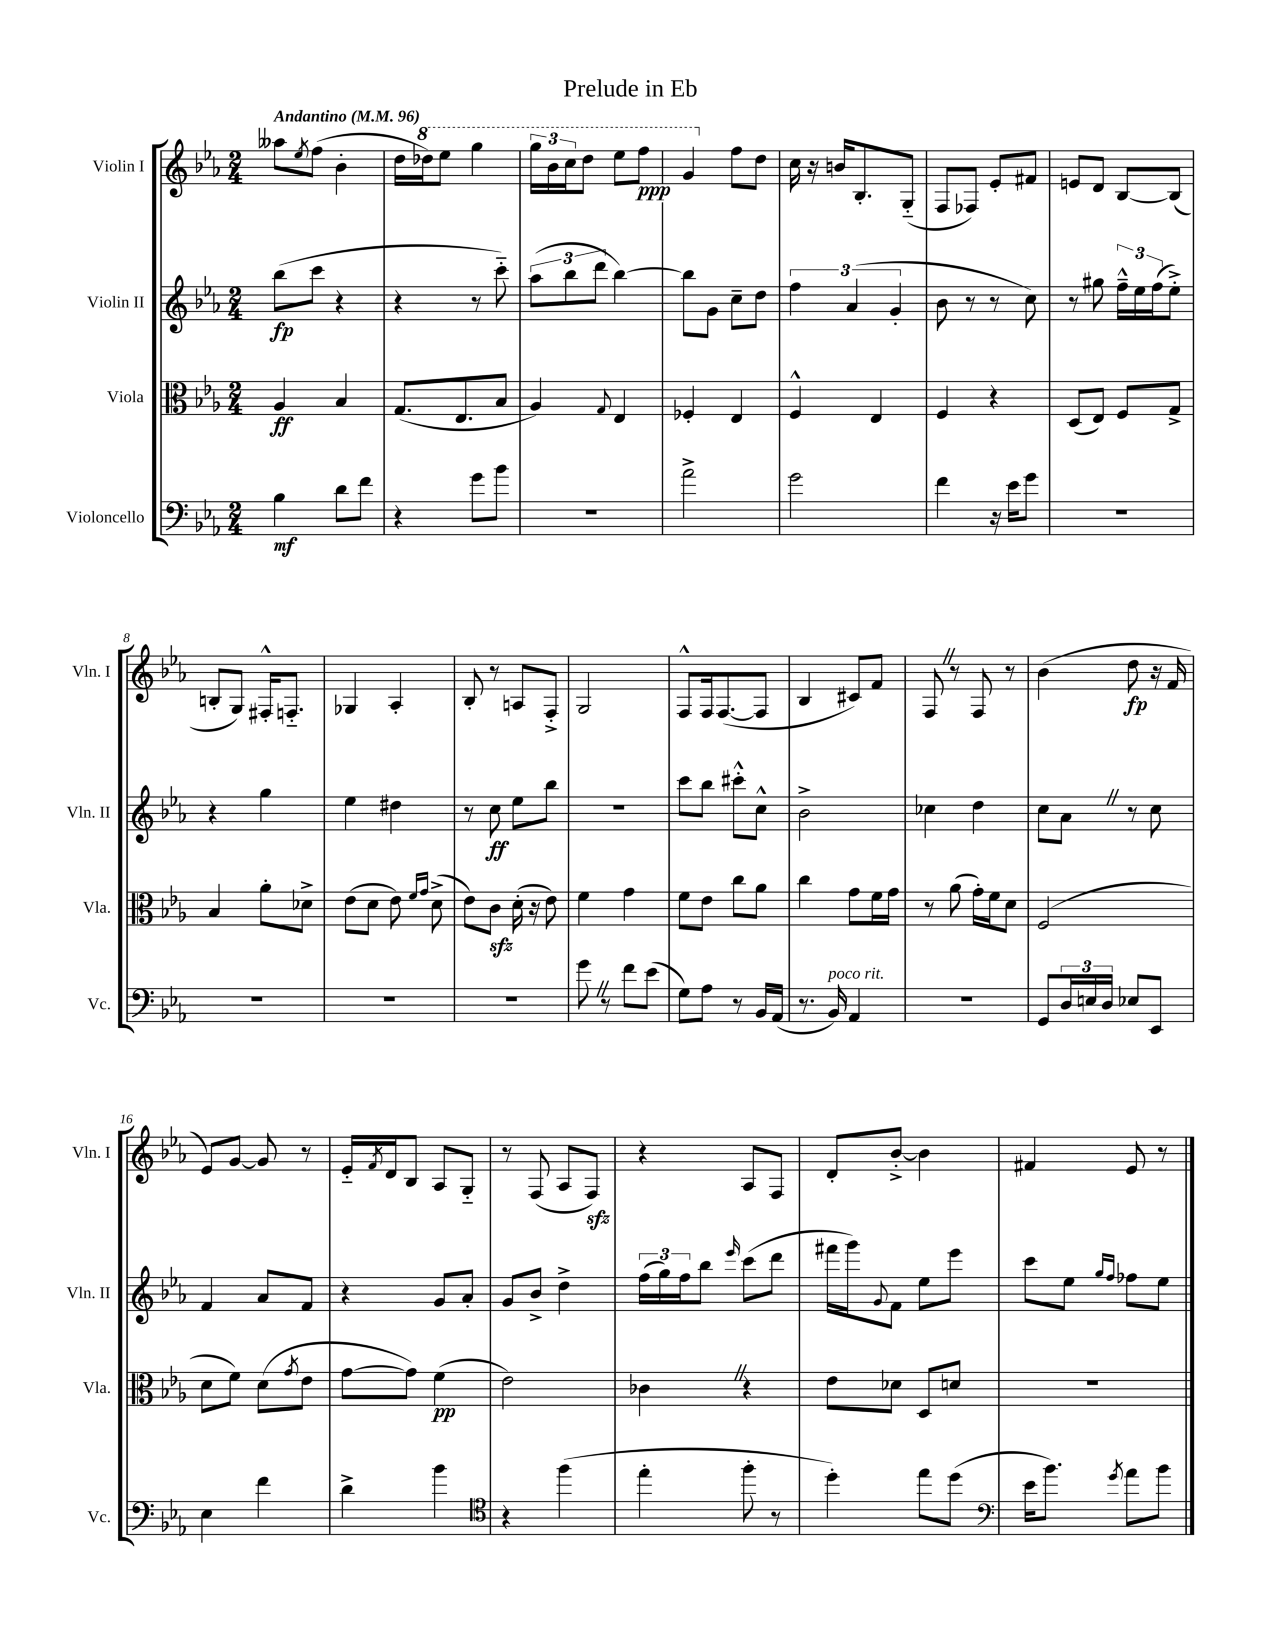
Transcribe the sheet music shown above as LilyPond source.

\header { title = "Prelude in Eb" }
<<
\new StaffGroup <<
\new Staff = "s0" \with { instrumentName = "Violin I" shortInstrumentName = "Vln. I" } {
    \clef treble \key ees \major \numericTimeSignature \time 2/4 \tempo "Andantino" 4 = 96
    aeses''8 \acciaccatura { ees''8 } f''8( bes'4-. |
    d''16 \ottava #1 des'''16) ees'''8 g'''4 |
    \tuplet 3/2 { g'''16 bes''16 c'''16 } d'''8 ees'''8 f'''8\ppp |
    g''4 \ottava #0 f''8 d''8 |
    c''16 r16 b'16 bes8.-. g8-_( |
    f8 fes8) ees'8-. fis'8 |
    e'8 d'8 bes8~ bes8( |
    b8-. g8) fis16-.-^ f8.-_ |
    ges4 aes4-. |
    bes8-. r8 a8 f8-.-> |
    g2 |
    f8-^ f16 f8.~( f8 |
    bes4 cis'8) f'8 |
    f8 \once \override BreathingSign.text = \markup { \musicglyph "scripts.caesura.straight" } \breathe r8 f8 r8 |
    bes'4( d''8\fp r16 f'16 |
    ees'8) g'8~ g'8 r8 |
    ees'16-_ \acciaccatura { f'8 } d'16 bes8 aes8 g8-_ |
    r8 f8( aes8 f8\sfz) |
    r4 aes8 f8 |
    d'8-. bes'8~-.-> bes'4 |
    fis'4 ees'8 r8 \bar "|." |
}
\new Staff = "s1" \with { instrumentName = "Violin II" shortInstrumentName = "Vln. II" } {
    \clef treble \key ees \major \numericTimeSignature \time 2/4
    bes''8\fp( c'''8 r4 |
    r4 r8 c'''8-_) |
    \tuplet 3/2 { aes''8( bes''8 d'''8 } bes''4~) |
    bes''8 g'8 c''8-- d''8 |
    \tuplet 3/2 { f''4 aes'4( g'4-. } |
    bes'8 r8 r8 c''8) |
    r8 gis''8 \tuplet 3/2 { f''16---^ ees''16 f''16( } ees''8-.->) |
    r4 g''4 |
    ees''4 dis''4 |
    r8 c''8\ff ees''8 bes''8 |
    R2 |
    c'''8 bes''8 cis'''8-.-^ c''8-^ |
    bes'2-> |
    ces''4 d''4 |
    c''8 aes'8 \once \override BreathingSign.text = \markup { \musicglyph "scripts.caesura.straight" } \breathe r8 c''8 |
    f'4 aes'8 f'8 |
    r4 g'8 aes'8-. |
    g'8 bes'8-> d''4-> |
    \tuplet 3/2 { f''16( g''16) f''16 } bes''8 \grace { ees'''16 } c'''8( d'''8 |
    fis'''16 g'''16) \appoggiatura { g'8 } f'8 ees''8 ees'''8 |
    c'''8 ees''8 \grace { g''16 f''16 } fes''8 ees''8 \bar "|." |
}
\new Staff = "s2" \with { instrumentName = "Viola" shortInstrumentName = "Vla." } {
    \clef alto \key ees \major \numericTimeSignature \time 2/4
    aes4\ff bes4 |
    g8.( ees8. bes8 |
    aes4) \appoggiatura { g8 } ees4 |
    fes4-. ees4 |
    f4-^ ees4 |
    f4 r4 |
    d8( ees8) f8 g8-> |
    bes4 aes'8-. des'8-> |
    ees'8( d'8 ees'8) \grace { f'16 g'16 } d'8->( |
    ees'8) c'8\sfz d'16-.( r16 ees'8) |
    f'4 g'4 |
    f'8 ees'8 c''8 aes'8 |
    c''4 g'8 f'16 g'16 |
    r8 aes'8( g'16-.) f'16 d'8 |
    f2( |
    d'8 f'8) d'8( \acciaccatura { g'8 } ees'8 |
    g'8~ g'8) f'4\pp( |
    ees'2) |
    ces'4 \once \override BreathingSign.text = \markup { \musicglyph "scripts.caesura.straight" } \breathe r4 |
    ees'8 des'8 d8 d'8 |
    R2 \bar "|." |
}
\new Staff = "s3" \with { instrumentName = "Violoncello" shortInstrumentName = "Vc." } {
    \clef bass \key ees \major \numericTimeSignature \time 2/4
    bes4\mf d'8 f'8 |
    r4 g'8 bes'8 |
    r2 |
    aes'2-> |
    g'2 |
    f'4 r16 ees'16 g'8 |
    R2 |
    R2 |
    R2 |
    R2 |
    g'8 \once \override BreathingSign.text = \markup { \musicglyph "scripts.caesura.straight" } \breathe r8 f'8 ees'8( |
    g8) aes8 r8 bes,16 aes,16( |
    r8. bes,16^\markup { \italic "poco rit." }) aes,4 |
    r2 |
    g,8 \tuplet 3/2 { d16 e16 d16 } ees8 ees,8 |
    ees4 f'4 |
    d'4-> bes'4 |
    \clef tenor r4 f''4( |
    ees''4-. f''8-. r8 |
    d''4-.) ees''8 d''8( |
    \clef bass ees'16 bes'8.) \acciaccatura { g'8 } aes'8 bes'8 \bar "|." |
}
>>
>>
